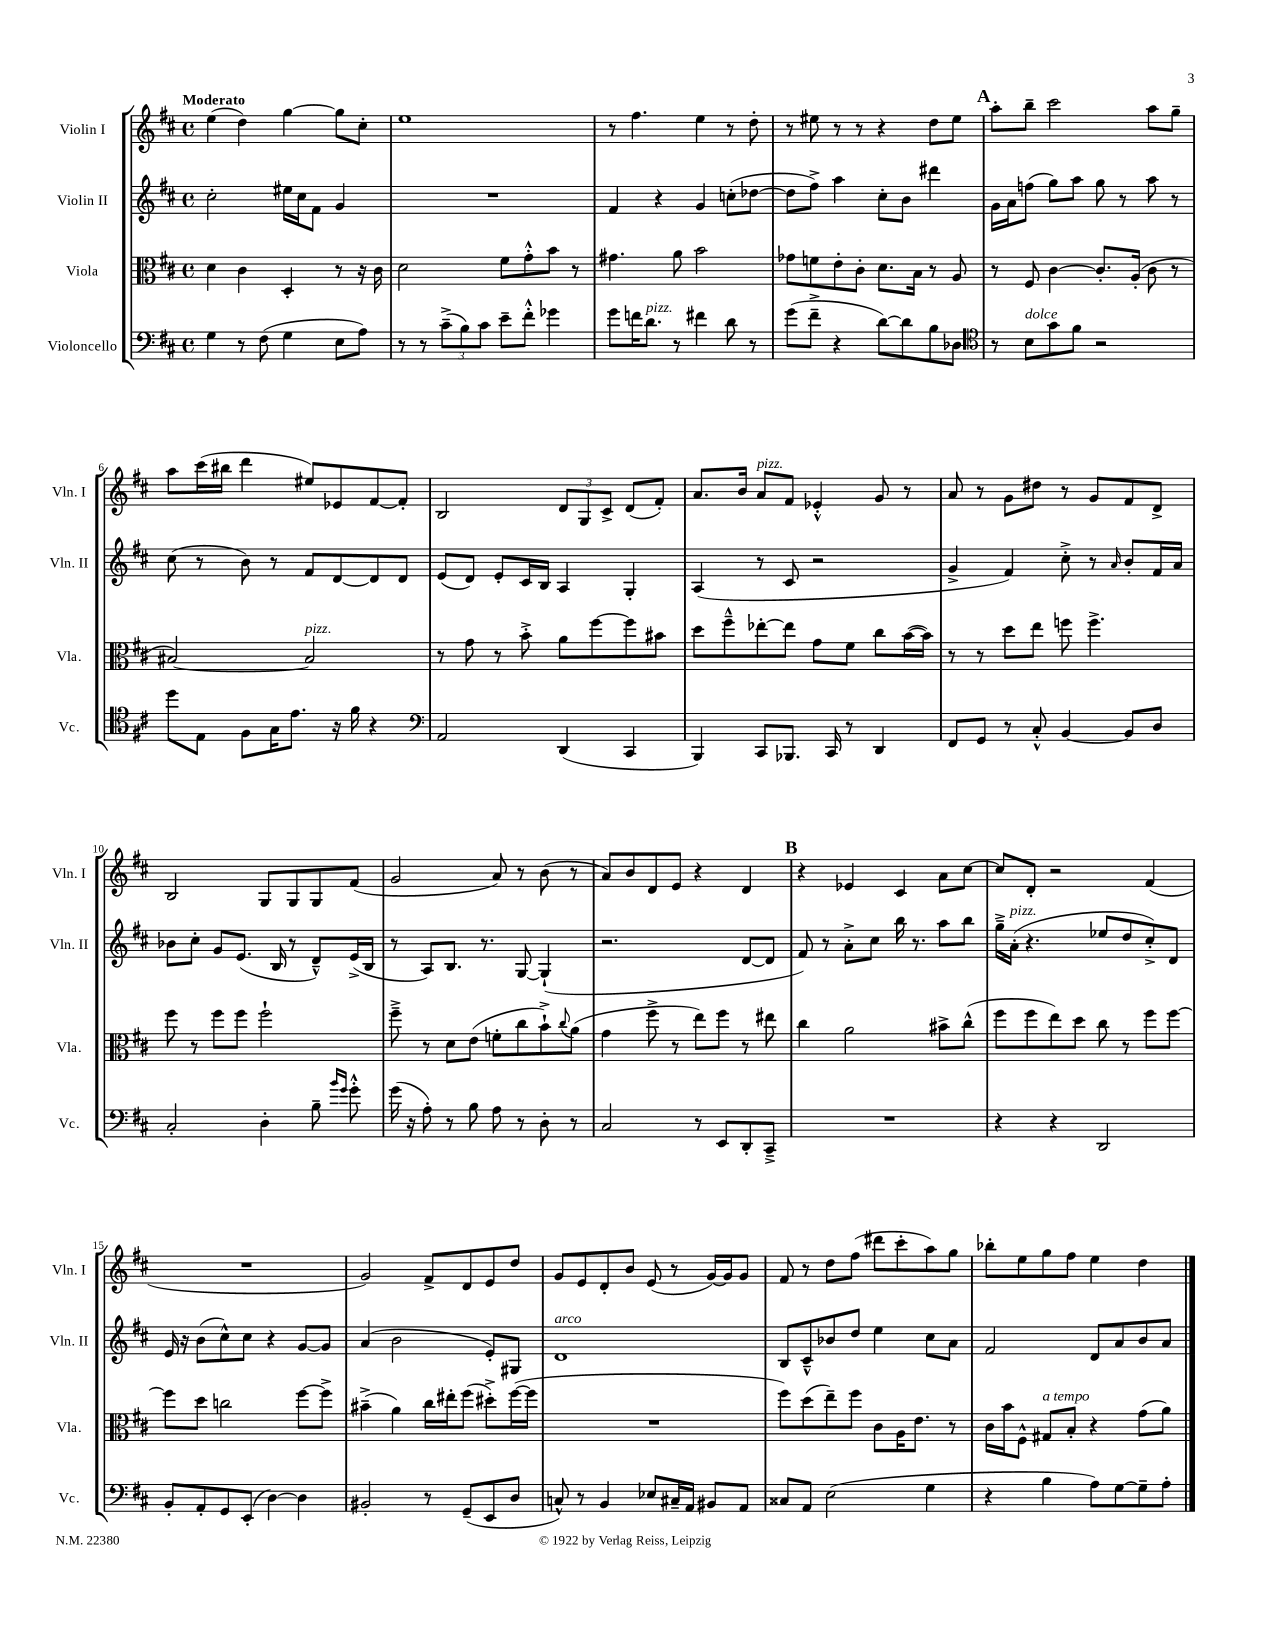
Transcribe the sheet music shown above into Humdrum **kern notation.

**kern	**kern	**kern	**kern
*staff4	*staff3	*staff2	*staff1
*clefF4	*clefC3	*clefG2	*clefG2
*k[f#c#]	*k[f#c#]	*k[f#c#]	*k[f#c#]
*M4/4	*M4/4	*M4/4	*M4/4
*met(c)	*met(c)	*met(c)	*met(c)
4G	4d	2cc#'	(4ee
8r	4c#	.	4dd)
(8F#	.	.	.
4G	4D'	16ee#	[4gg
.	.	16cc#	.
.	.	8f#	.
8E	8r	4g	8gg]
8A)	16r	.	8cc#'
.	16c#	.	.
=	=	=	=
8r	2d	1r	1ee
8r	.	.	.
(12c#~^	.	.	.
12B)	.	.	.
12c#	.	.	.
8e~	8f#	.	.
8f#'^^	8g'^^	.	.
4g-	8b	.	.
.	8r	.	.
=	=	=	=
8g	4.g#	4f#	8r
16f	.	.	4.ff#
8.d	.	.	.
.	.	4r	.
8r	8a	.	.
4f#	2b	4g	4ee
8d	.	(8cc'	8r
8r	.	[8dd-	8dd'
=	=	=	=
(8g	8g-	8dd-]	8r
8f#~^	8f	8ff#^)	8ee#
4r	8e'	4aa	8r
.	8c#'	.	8r
[8d)	8.d	8cc#'	4r
8d]	.	8b	.
.	16B	.	.
8B	8r	4ddd#	8dd
8D-	8A	.	8ee#
=	=	=	=
*clefC4	*	*	*
8r	8r	16g	8aa'
.	.	16a	.
8B	8F#	(8ff	8bb~
8g	[4c#	8gg)	2ccc#
8f#	.	8aa	.
2r	8.c#']	8gg	.
.	.	8r	.
.	(16A'	.	.
.	8c#	8aa	8aa
.	8r	8r	8gg~
=	=	=	=
8dd	[2B#)	(8cc#	8aa
8E	.	8r	(16ccc#
.	.	.	16bb#
8F#	.	8b)	4ddd
16G	.	8r	.
8.e	.	.	.
.	2B#]	8f#	8ee#)
16r	.	[8d	8e-
16f#	.	.	.
4r	.	8d]	[8f#
.	.	8d	8f#']
=	=	=	=
*clefF4	*	*	*
2AA	8r	(8e	2B
.	8g	8d)	.
.	8r	8e'	.
.	8b'^	16c#	.
.	.	16B	.
(4DD	8a	4A	12d
.	.	.	12G
.	[8ff#	.	.
.	.	.	12c#^
4CC#	8ff#]	4G'	(8d
.	8b#	.	8f#')
=	=	=	=
4BBB)	8dd	(4A	8.a
.	8ff#~^^	.	.
.	.	.	16b
8CC#	[8ee-'	8r	8a
8.BBB-	8ee-]	8c#	8f#
.	8g	2r	4e-'^^
16CC#	.	.	.
8r	8f#	.	.
4DD	8cc#	.	8g
.	([16b	.	8r
.	16b])	.	.
=	=	=	=
8FF#	8r	4g^	8a
8GG	8r	.	8r
8r	8dd	4f#)	8g
8C#'^^	8ee	.	8dd#
[4BB	8ff	8cc#'^	8r
.	4.ff^	8r	8g
.	.	16qqa	.
8BB]	.	8b'	8f#
8D	.	16f#	8d^
.	.	16a	.
=	=	=	=
2C#'	8ff#	8b-	2B
.	8r	8cc#'	.
.	8ff#	8g	.
.	8ff#	(8.e	.
4D'	2ff#`	.	8G
.	.	16B	.
.	.	8r	8G
8B~	.	8d~^^)	8G
16qqb	.	.	.
16qqg	.	.	.
8g'^^	.	(16e^	(8f#
.	.	16B	.
=	=	=	=
(16g	8ff#~^	8r	2g
16r	.	.	.
8A')	8r	8A)	.
8r	8d	8.B	.
8B	(8e	.	.
.	.	8.r	.
8A	8f'	.	8a)
8r	8cc#	[8G	8r
8D'	8b`^)	(4G`]	(8b
.	8qqcc#	.	.
8r	(8a	.	8r
=	=	=	=
2C#	4g	2.r	8a)
.	.	.	8b
.	8ff#^	.	8d
.	8r	.	8e
8r	8ee)	.	4r
8EE	8ff#	.	.
8DD'	8r	[8d	4d
8CC#~^	8ee#	8d]	.
=	=	=	=
1r	4cc#	8f#)	4r
.	.	8r	.
.	2a	8a'^	4e-
.	.	8cc#	.
.	.	16bb	4c#
.	.	8.r	.
.	8b#^	8aa	8a
.	(8cc#^^	8bb	[8cc#
=	=	=	=
4r	8ff#	16gg~^	8cc#]
.	.	(16a'	.
.	8ff#	4.r	8d'
4r	8ee)	.	2r
.	8dd	.	.
2DD	8cc#	8ee-	.
.	8r	8dd	.
.	8ff#	8cc#'^)	(4f#
.	[8ff#	8d	.
=	=	=	=
8BB'	8ff#]	16e	1r
.	.	16r	.
8AA'	8dd	(8b	.
8GG	2cc	8cc#^^)	.
(8EE'	.	8cc#	.
[4D)	.	4r	.
4D]	[8ff#	[8g	.
.	8ff#^]	8g]	.
=	=	=	=
2BB#'	(4b#~^	(4a	2g)
.	4a)	2b	.
8r	16cc#	.	8f#^
.	16ee#'	.	.
(8GG~	(8ff#	.	8d
8EE	8dd#'^)	8e')	8e
8D	([16ff#	8G#	8dd
.	16ff#]	.	.
=	=	=	=
8C^^)	1r	1d	8g
8r	.	.	8e
4BB	.	.	8d'
.	.	.	8b
8E-	.	.	(8e
16C#~	.	.	8r
16AA	.	.	.
8BB#	.	.	[16g)
.	.	.	16g]
8AA	.	.	8g
=	=	=	=
8C##	8ff#)	8B	8f#
8AA	(8dd	8c#~^^	8r
(2E	8ee~)	8b-	8dd
.	8ff#	8dd	(8ff#
.	8c#	4ee	8ddd#
.	16A	.	8ccc#'
.	8.e	.	.
4G	.	8cc#	8aa)
.	8r	8a	8gg
=	=	=	=
4r	16c#	2f#	8bb-'
.	16b	.	.
.	8F#^^	.	8ee
4B	8G#	.	8gg
.	8B'	.	8ff#
8A)	4r	8d	4ee
[8G	.	8a	.
8G~]	(8g	8b	4dd
8A'	8a)	8a	.
==	==	==	==
*-	*-	*-	*-
